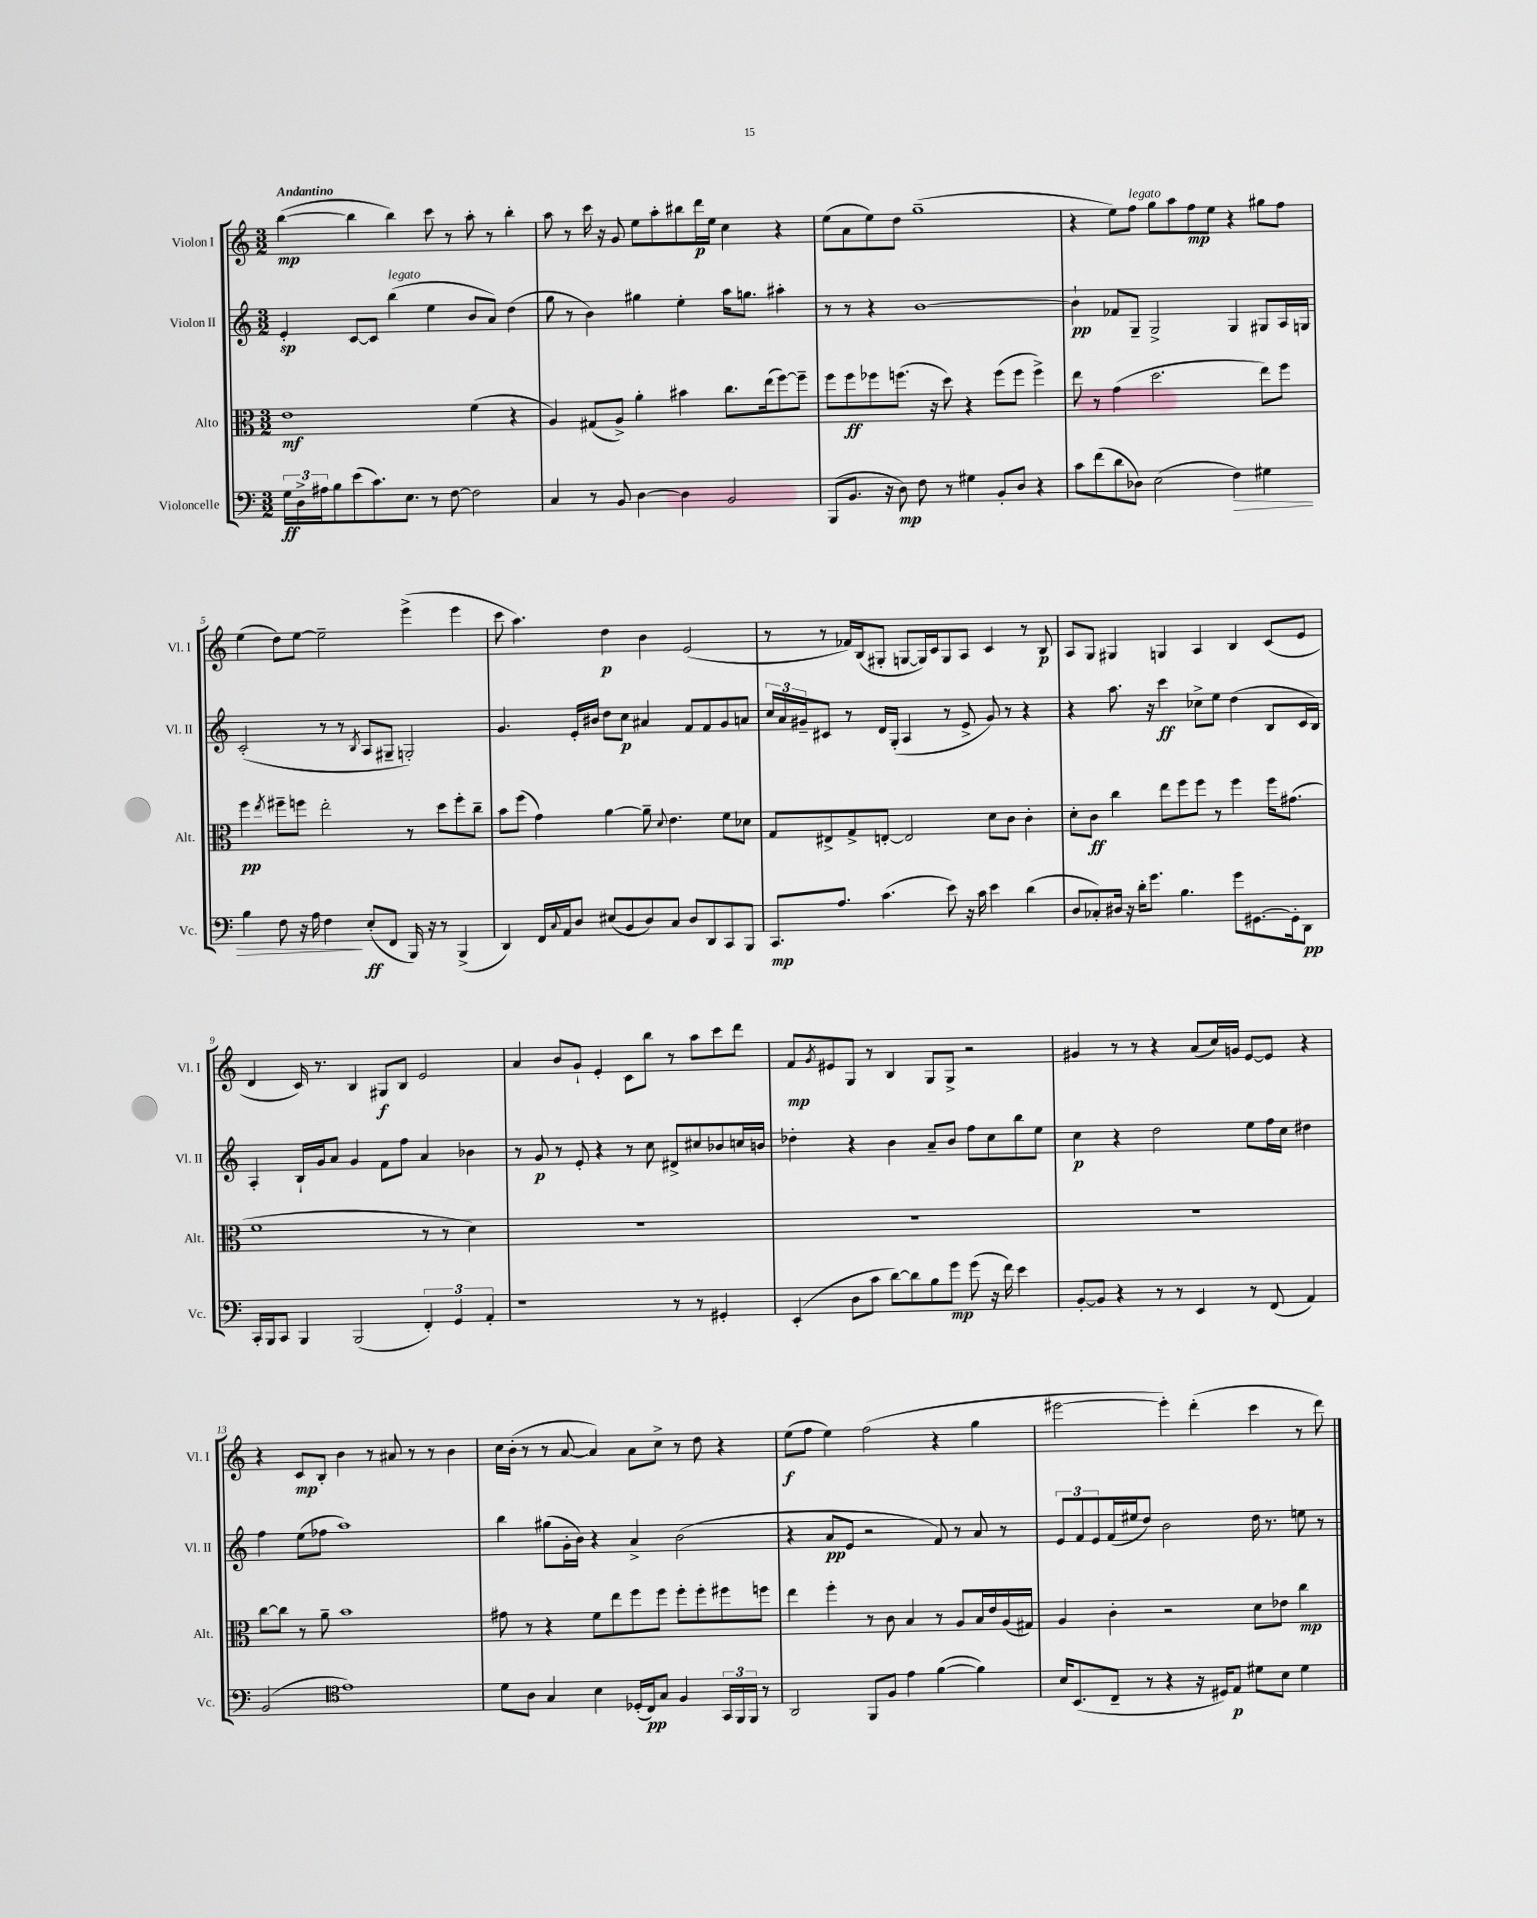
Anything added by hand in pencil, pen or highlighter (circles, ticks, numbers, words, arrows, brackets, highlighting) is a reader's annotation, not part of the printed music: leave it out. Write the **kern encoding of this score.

**kern	**dynam	**kern	**dynam	**kern	**dynam	**kern	**dynam
*part4	*part4	*part3	*part3	*part2	*part2	*part1	*part1
*staff4	*staff4	*staff3	*staff3	*staff2	*staff2	*staff1	*staff1
*I"Violoncelle	*	*I"Alto	*	*I"Violon II	*	*I"Violon I	*
*I'Vc.	*	*I'Alt.	*	*I'Vl. II	*	*I'Vl. I	*
*clefF4	*	*clefC3	*	*clefG2	*	*clefG2	*
*k[]	*	*k[]	*	*k[]	*	*k[]	*
*M3/2	*	*M3/2	*	*M3/2	*	*M3/2	*
=1	=1	=1	=1	=1	=1	=1	=1
!	!	!	!	!	!	!LO:TX:a:B:t=Andantino	!
24G\LL	ff	1e	mf	4e'/	sp	([4bb\	mp
24D^\	.	.	.	.	.	.	.
24A#X\J	.	.	.	.	.	.	.
8B\	.	.	.	.	.	.	.
(8e\	.	.	.	[8c/L	.	4bb\]	.
8.c\)	.	.	.	8c/J]	.	.	.
!	!	!	!	!LO:TX:a:i:t=legato	!	!	!
.	.	.	.	(4bb\	.	4bb\)	.
8.E\J	.	.	.	.	.	.	.
8r	.	.	.	4ee\	.	8ccc\	.
[8F\	.	.	.	.	.	8r	.
2F\]	.	(4f\	.	8b/L	.	8aa'\	.
.	.	.	.	8a/J)	.	8r	.
.	.	4r	.	(4dd\	.	4bb'\	.
=2	=2	=2	=2	=2	=2	=2	=2
4C/	.	4A/)	.	8gg\	.	8aa\	.
.	.	.	.	8r	.	8r	.
8r	.	(8G#X/L	.	4b\)	.	16ccc\	.
.	.	.	.	.	.	16r	.
8BB/	.	8A^/J)	.	.	.	8g/	.
[4D\	.	4a'\	.	4gg#X\	.	8ee\L	.
.	.	.	.	.	.	8aa'\	.
4D\]	.	4b#X\	.	4ee'\	.	8bb#X\	.
.	.	.	.	.	.	16ddd\L	p
.	.	.	.	.	.	16ee\JJ	.
2BB/	.	8.cc\L	.	16aa\KL	.	4cc\	.
.	.	.	.	8.ggn\J	.	.	.
.	.	(16ee\k	.	.	.	.	.
.	.	[8ff\)	.	4aa#X'\	.	4r	.
.	.	8ff~\J]	.	.	.	.	.
=3	=3	=3	=3	=3	=3	=3	=3
(8BBB/L	.	8ff\L	.	8r	.	(8ee\L	.
8.BB/J	.	8ff\	ff	8r	.	8a\	.
.	.	8ff-X\	.	4r	.	8ee\)	.
16r	.	.	.	.	.	.	.
8D\)	mp	(8.ffn\J	.	.	.	8dd\J	.
8F\	.	.	.	[1b	.	(1gg~	.
.	.	16r	.	.	.	.	.
8r	.	8dd\)	.	.	.	.	.
4G#X\	.	4r	.	.	.	.	.
8BB'/L	.	(8ff\L	.	.	.	.	.
8D/J	.	8ff\J	.	.	.	.	.
4r	.	4ff^\)	.	.	.	.	.
=4	=4	=4	=4	=4	=4	=4	=4
8c\L	.	8ee\	.	4b`\]	pp	4r	.
(8f\	.	8r	.	.	.	.	.
8d\	.	(4g\	.	8f-X/L	.	8ee\L)	.
!	!	!	!	!	!	!LO:TX:a:i:t=legato	!
8D-X\J)	.	.	.	8G~/J	.	8ff\J	.
(2E\	.	2.dd\	.	2G^/	.	8gg\L	.
.	.	.	.	.	.	8aa\	.
.	.	.	.	.	.	8ff\	mp
.	.	.	.	.	.	8ee\J	.
!	!LO:HP:b	!	!	!	!	!	!
4F\)	>	.	.	4G/	.	4r	.
4G#X\	.	8ee\L)	.	8G#X/L	.	8gg#X\L	.
.	.	8ff\J	.	16A/L	.	8ff\J	.
.	.	.	.	16Gn/JJ	.	.	.
!!LO:LB:g=z
=5	=5	=5	=5	=5	=5	=5	=5
4B\	.	4ff\	pp	(2c'/	.	(4ee\	.
.	.	8qee/	.	.	.	.	.
8F\	.	8ff#X~\L	.	.	.	8dd\L)	.
16r	.	8ffn\J	.	.	.	[8ee\J	.
16A\	.	.	.	.	.	.	.
4F\	.	2ee'\	.	8r	.	2ee~\]	.
.	.	.	.	8r	.	.	.
.	.	.	.	8qB/	.	.	.
(8E'/L	] ff	.	.	8A/L	.	.	.
8FF/J	.	.	.	8G#X~/J	.	.	.
16BBB/)	.	8r	.	2Gn'/)	.	(4eee^\	.
16r	.	.	.	.	.	.	.
8r	.	8dd\L	.	.	.	.	.
(4BBB^/	.	8ff'\	.	.	.	4eee\	.
.	.	8cc~\J	.	.	.	.	.
=6	=6	=6	=6	=6	=6	=6	=6
4DD/)	.	8b\L	.	4.g/	.	8ccc\	.
.	.	(8ff\J	.	.	.	4.aa\)	.
16FF/LL	.	4g\)	.	.	.	.	.
8qqC/	.	.	.	.	.	.	.
16AA/J	.	.	.	.	.	.	.
8D/J	.	.	.	16e'/LL	.	.	.
.	.	.	.	16b#X/JJ	.	.	.
(8E#X/L	.	[4a\	.	8dd\L	.	4dd\	p
8BB/	.	.	.	8cc\J	p	.	.
8D/)	.	8a~\]	.	4a#X/	.	4b\	.
.	.	8qqd/	.	.	.	.	.
8C/J	.	4.e\	.	.	.	.	.
8D/L	.	.	.	8f/L	.	(2e/	.
8DD/	.	.	.	8f/	.	.	.
8CC/	.	8f\L	.	8g/	.	.	.
8BBB/J	.	8d-X\J	.	8an/J	.	.	.
=7	=7	=7	=7	=7	=7	=7	=7
8.CC/L	mp	8G/L	.	24cc/LL	.	8r	.
.	.	.	.	24a/	.	.	.
.	.	.	.	24g#X~/J	.	.	.
.	.	8E#X^/	.	8c#X/J	.	8r	.
8.A/J	.	.	.	.	.	.	.
.	.	8G^/	.	8r	.	16f-X/LL)	.
.	.	.	.	.	.	(16B/J	.
(4.c\	.	[8En'/J	.	16d/LL	.	8G#X'/J	.
.	.	.	.	(16G'/JJ	.	.	.
.	.	2E/]	.	4A/	.	[8Gn/L	.
.	.	.	.	.	.	16G/L])	.
.	.	.	.	.	.	16c/J	.
8e\)	.	.	.	8r	.	8G/	.
16r	.	.	.	8e^/	.	8A/J	.
16c\	.	.	.	.	.	.	.
4e\	.	8d\L	.	8g#/)	.	4c/	.
.	.	8c\J	.	8r	.	.	.
(4d\	.	4c'\	.	4r	.	8r	.
.	.	.	.	.	.	8B/	p
=8	=8	=8	=8	=8	=8	=8	=8
8D/L	.	8d'\L	.	4r	.	8A/L	.
8C-X'/)	.	8c\J	ff	.	.	8G/J	.
16D#X/Jk	.	4cc\	.	8.aa\	.	4G#X/	.
16r	.	.	.	.	.	.	.
16d'\KL	.	.	.	.	.	.	.
8.g\J	.	.	.	16r	.	.	.
.	.	8ee\L	.	4ccc\	ff	4Gn/	.
4.B\	.	8ff\	.	.	.	.	.
.	.	8ff\J	.	8cc-X^\L	.	4A/	.
.	.	8r	.	8ee\J	.	.	.
8g\L	.	4ff\	.	(4dd\	.	4B/	.
[8.GG#X\	.	.	.	.	.	.	.
.	.	16ff\KL	.	8B/L	.	(8c/L	.
16GG#'\k]	.	(8.g#X\J	.	.	.	.	.
8DD\J	pp	.	.	16c/L	.	8e/J	.
.	.	.	.	16B/JJ)	.	.	.
!!LO:LB:g=z
=9	=9	=9	=9	=9	=9	=9	=9
16CC'/LL	.	1f	.	4A'/	.	4d/	.
16BBB/J	.	.	.	.	.	.	.
8CC/J	.	.	.	.	.	.	.
4BBB/	.	.	.	16B`/LL	.	16c/)	.
.	.	.	.	16g/J	.	8.r	.
.	.	.	.	8a/J	.	.	.
(2BBB/	.	.	.	4g/	.	4B/	.
.	.	.	.	8f\L	.	8G#X/L	f
.	.	.	.	8ff\J	.	8B/J	.
6FF'/)	.	8r	.	4a/	.	2e/	.
.	.	8r	.	.	.	.	.
6GG/	.	.	.	.	.	.	.
.	.	4d\)	.	4b-X\	.	.	.
6AA'/	.	.	.	.	.	.	.
=10	=10	=10	=10	=10	=10	=10	=10
1r	.	1.r	.	8r	.	4a/	.
.	.	.	.	8g/	p	.	.
.	.	.	.	8r	.	8b/L	.
.	.	.	.	8e'/	.	8g`/J	.
.	.	.	.	4r	.	4e'/	.
.	.	.	.	8r	.	8c\L	.
.	.	.	.	8cc\	.	8bb\J	.
8r	.	.	.	8d#X^/L	.	8r	.
8r	.	.	.	8cc#X/	.	8aa\L	.
4GG#X'/	.	.	.	8b-X/	.	8ccc\	.
.	.	.	.	16ccn/L	.	8ddd\J	.
.	.	.	.	16bn/JJ	.	.	.
=11	=11	=11	=11	=11	=11	=11	=11
(4EE'/	.	1.r	.	4dd-X'\	.	8f/L	mp
.	.	.	.	.	.	8qg/	.
.	.	.	.	.	.	8e#X/	.
8D\L	.	.	.	4r	.	8G/J	.
8c\J	.	.	.	.	.	8r	.
[8d\L)	.	.	.	4b\	.	4B/	.
8d\]	.	.	.	.	.	.	.
8B\	.	.	.	8a~/L	.	8G/L	.
8g\J	mp	.	.	8b/J	.	8G^/J	.
(8g\	.	.	.	8ff\L	.	2r	.
16r	.	.	.	8cc\	.	.	.
16f\)	.	.	.	.	.	.	.
4e\	.	.	.	8bb\	.	.	.
.	.	.	.	8ee\J	.	.	.
=12	=12	=12	=12	=12	=12	=12	=12
[8BB'/L	.	1.r	.	4cc\	p	4g#X/	.
8BB/J]	.	.	.	.	.	.	.
4r	.	.	.	4r	.	8r	.
.	.	.	.	.	.	8r	.
8r	.	.	.	2dd\	.	4r	.
8r	.	.	.	.	.	.	.
4EE/	.	.	.	.	.	(8a/L	.
.	.	.	.	.	.	16cc/L)	.
.	.	.	.	.	.	16gn/JJ	.
8r	.	.	.	8ee\L	.	[8e/L	.
(8FF/	.	.	.	16ff\L	.	8e/J]	.
.	.	.	.	16cc\JJ	.	.	.
4AA/)	.	.	.	4dd#X\	.	4r	.
!!LO:LB:g=z
=13	=13	=13	=13	=13	=13	=13	=13
(2BB/	.	[8cc\L	.	4ff\	.	4r	.
.	.	8cc\J]	.	.	.	.	.
.	.	8r	.	(8ee\L	.	8c/L	mp
.	.	8a~\	.	8ff-X\J	.	8B'/J	.
*clefC4	*	*	*	*	*	*	*
1e)	.	1b	.	1aa)	.	4b\	.
.	.	.	.	.	.	8r	.
.	.	.	.	.	.	8a#X/	.
.	.	.	.	.	.	8r	.
.	.	.	.	.	.	8r	.
.	.	.	.	.	.	4b\	.
=14	=14	=14	=14	=14	=14	=14	=14
8d\L	.	8g#X\	.	4bb\	.	16cc\LL	.
.	.	.	.	.	.	(16b'\JJ	.
8A\J	.	8r	.	.	.	8r	.
4G/	.	4r	.	(8gg#X\L	.	8r	.
.	.	.	.	16g'\L	.	[8a/	.
.	.	.	.	16b\JJ)	.	.	.
4B\	.	8f\L	.	4r	.	4a/])	.
.	.	8ee\	.	.	.	.	.
(16D-X'/LL	.	8ff\	.	4a^/	.	8a\L	.
16C/J)	pp	.	.	.	.	.	.
8G/J	.	8ff\J	.	.	.	8cc^\J	.
4F/	.	8ff'\L	.	(2b\	.	8r	.
.	.	8ff'\	.	.	.	8dd\	.
24GG/LL	.	8ff#X\	.	.	.	4r	.
24FF/	.	.	.	.	.	.	.
24FF/JJ	.	.	.	.	.	.	.
8r	.	8ffn\J	.	.	.	.	.
=15	=15	=15	=15	=15	=15	=15	=15
2AA/	.	4ee\	.	4r	.	(8ee\L	f
.	.	.	.	.	.	8ff\J	.
.	.	4ff'\	.	8a/L	pp	4ee\)	.
.	.	.	.	8e/J	.	.	.
8FF/L	.	8r	.	2r	.	(2ff\	.
8F/J	.	8c\	.	.	.	.	.
4e\	.	4B/	.	.	.	.	.
([4f\	.	8r	.	8f/)	.	4r	.
.	.	8A/L	.	8r	.	.	.
4f\])	.	16B/L	.	8a/	.	4gg\	.
.	.	16e/	.	.	.	.	.
.	.	(16A/	.	8r	.	.	.
.	.	16G#X/JJ)	.	.	.	.	.
=16	=16	=16	=16	=16	=16	=16	=16
16B/KL	.	4A/	.	12e/L	.	[2eee#X\	.
(8.BB/	.	.	.	.	.	.	.
.	.	.	.	12f/	.	.	.
.	.	.	.	12e/	.	.	.
8C~/J	.	4c'\	.	(16f/L	.	.	.
.	.	.	.	16ee#X/J	.	.	.
8r	.	.	.	8dd/J)	.	.	.
4r	.	2r	.	2b\	.	4eee#'\])	.
16r	.	.	.	.	.	(4ddd'\	.
16D#X/KL)	.	.	.	.	.	.	.
8E/J	p	.	.	.	.	.	.
8d#X\L	.	8d\L	.	16dd\	.	4ccc\	.
.	.	.	.	8.r	.	.	.
8B\J	.	8e-X\J	.	.	.	.	.
4d#\	.	4cc\	mp	8een\	.	8r	.
.	.	.	.	8r	.	8ddd\)	.
==	==	==	==	==	==	==	==
*-	*-	*-	*-	*-	*-	*-	*-
